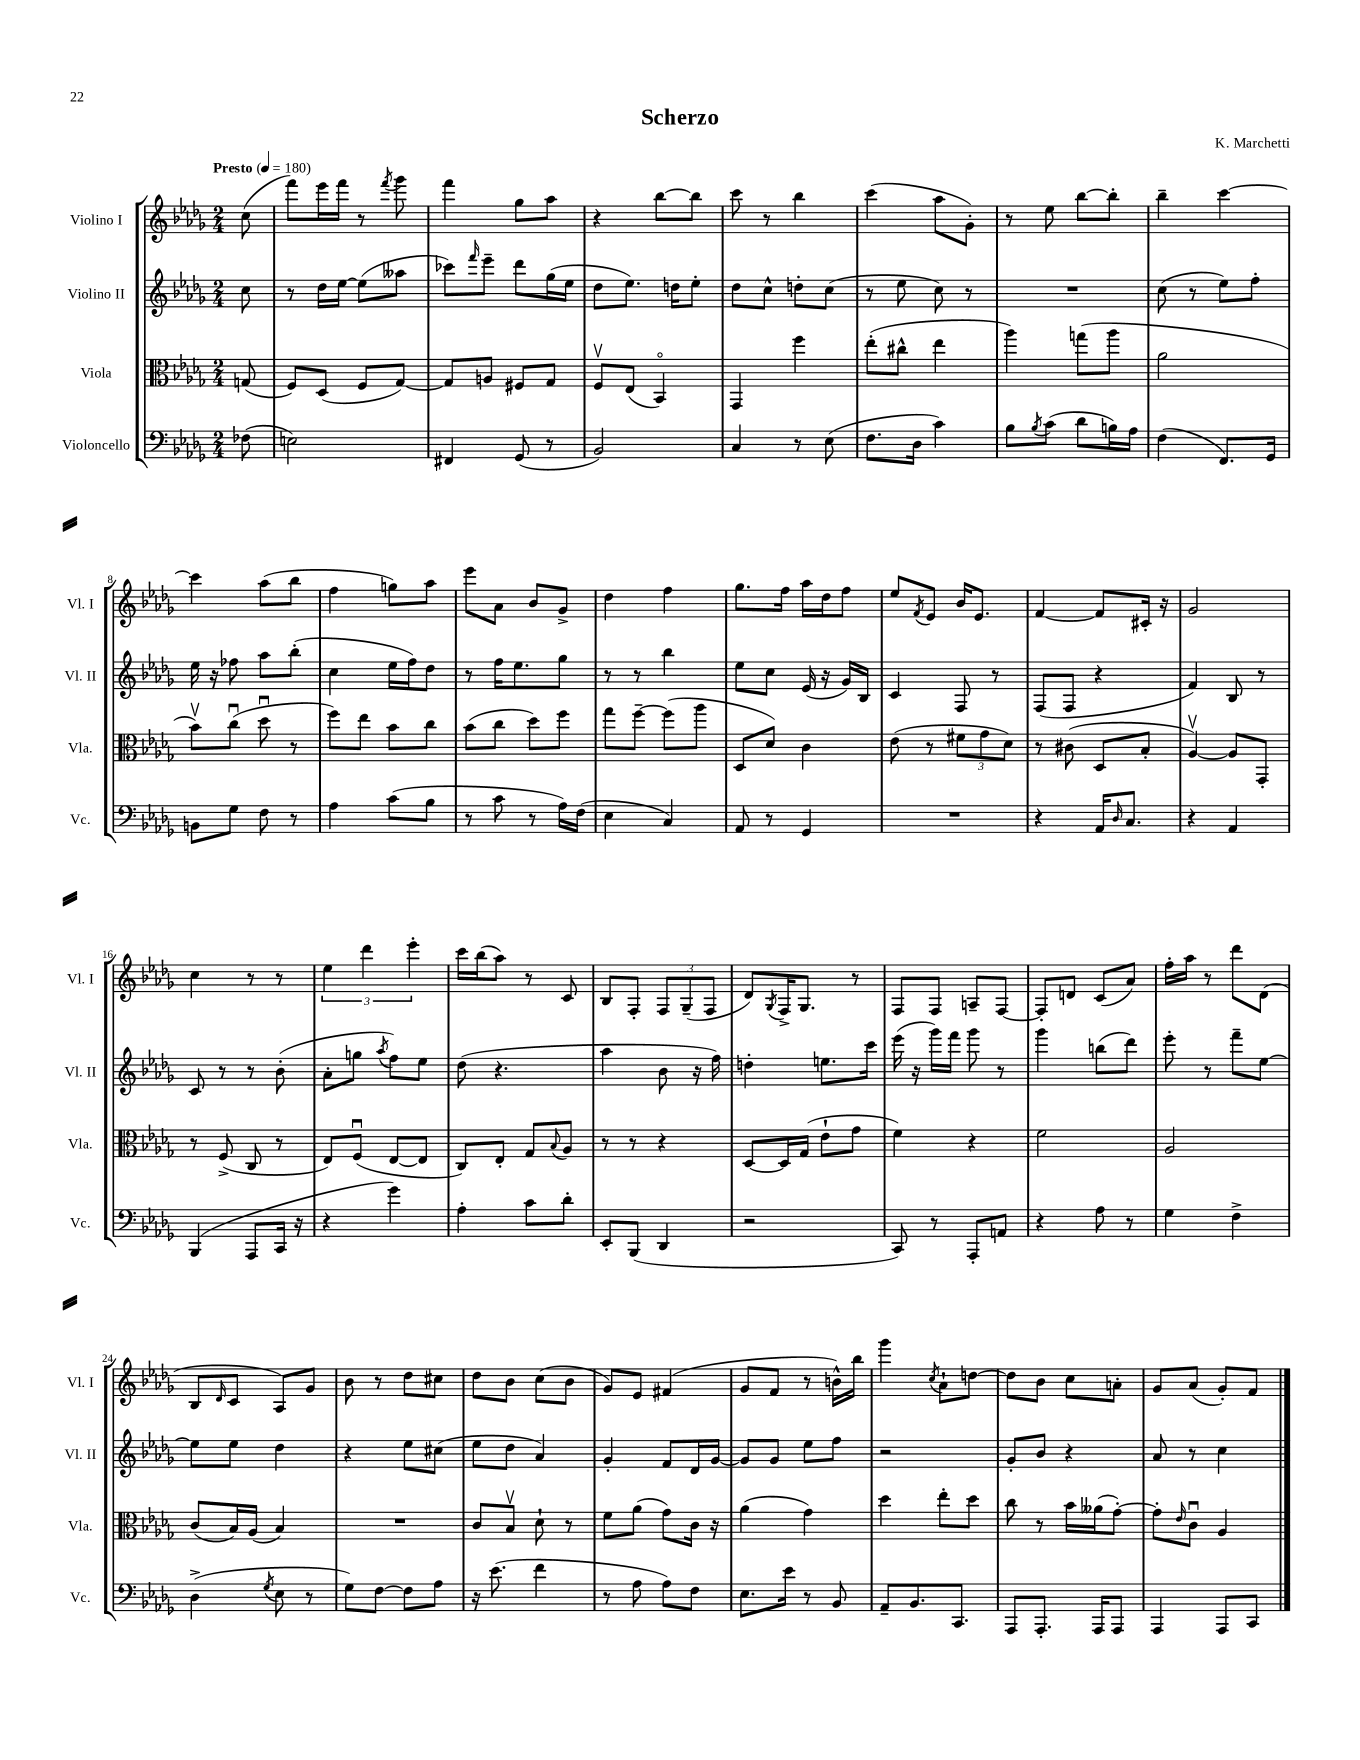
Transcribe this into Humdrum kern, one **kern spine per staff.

**kern	**kern	**kern	**kern
*staff4	*staff3	*staff2	*staff1
*clefF4	*clefC3	*clefG2	*clefG2
*k[b-e-a-d-g-]	*k[b-e-a-d-g-]	*k[b-e-a-d-g-]	*k[b-e-a-d-g-]
*M2/4	*M2/4	*M2/4	*M2/4
*MM180	*MM180	*MM180	*MM180
(8F-	(8G	8cc	(8cc
=	=	=	=
2E)	8F)	8r	8fff)
.	(8D-	16dd-	16eee-
.	.	[16ee-	16fff
.	8F	(8ee-]	8r
.	.	.	8qfff
.	[8G-)	8aa--	8ggg-
=	=	=	=
4FF#	8G-]	8ccc-)	4fff
.	.	16qqfff	.
.	8A	8eee-~	.
(8GG-	8F#	8ddd-	8gg-
8r	8G-	(16gg-	8aa-
.	.	16ee-	.
=	=	=	=
2BB-)	8Fv	8dd-	4r
.	(8E-	8.ee-)	.
.	4BB-o)	.	[8bb-
.	.	16dd	.
.	.	8ee-'	8bb-]
=	=	=	=
4C	4GG-	8dd-	8ccc
.	.	8cc^^	8r
8r	4ff	8dd'	4bb-
(8E-	.	(8cc	.
=	=	=	=
8.F	(8ee-'	8r	(4ccc
.	8cc#^^	8ee-	.
16D-	.	.	.
4c)	4ee-	8cc)	8aa-
.	.	8r	8g-')
=	=	=	=
8B-	4aa-)	2r	8r
8qB-	.	.	.
(8c	.	.	8ee-
8d-	(8gg	.	[8bb-
16B)	8aa-	.	8bb-']
16A-	.	.	.
=	=	=	=
(4F	2a-	(8cc	4bb-~
.	.	8r	.
8.FF)	.	8ee-)	[4ccc
.	.	8ff'	.
16GG-	.	.	.
=	=	=	=
8BB	8b-v)	16ee-	4ccc]
.	.	16r	.
8G-	(8ccu	8ff-	.
8F	8dd-u	8aa-	(8aa-
8r	8r	(8bb-'	8bb-
=	=	=	=
4A-	8ff)	4cc	4ff
.	8ee-	.	.
(8c	8b-	16ee-	8gg)
.	.	16ff)	.
8B-	8cc	8dd-	8aa-
=	=	=	=
8r	(8b-	8r	8eee-
8c	8cc	16ff	8a-
.	.	8.ee-	.
8r	8dd-)	.	8b-
16A-)	8ff	8gg-	8g-^
(16F	.	.	.
=	=	=	=
4E-	8gg-	8r	4dd-
.	[8ff~	8r	.
4C)	(8ff]	4bb-	4ff
.	8aa-	.	.
=	=	=	=
8AA-	8D-	8ee-	8.gg-
8r	8d-)	8cc	.
.	.	.	16ff
4GG-	4c	(16e-	16aa-
.	.	16r	16dd-
.	.	16g-)	8ff
.	.	16B-	.
=	=	=	=
2r	(8e-	4c	8ee-
.	.	.	8qf
.	8r	.	8e-
.	12f#	8F	16b-
.	.	.	8.e-
.	12g-	.	.
.	.	8r	.
.	12d-)	.	.
=	=	=	=
4r	8r	(8F	[4f
.	(8c#	8F	.
16AA-	8D-	4r	8f]
16qqD-	.	.	.
8.C	.	.	.
.	8B-'	.	16c#'
.	.	.	16r
=	=	=	=
4r	[4A-v)	4f)	2g-
4AA-	8A-]	8B-	.
.	8GG-'	8r	.
=	=	=	=
(4BBB-	8r	8c	4cc
.	(8F^	8r	.
8AAA-	8C	8r	8r
16CC	8r	(8b-'	8r
16r	.	.	.
=	=	=	=
4r	8E-)	8a-'	6ee-
.	(8Fu	8gg	.
.	.	.	6ddd-
.	.	8qaa-	.
4g-)	[8E-	8ff)	.
.	.	.	6eee-'
.	8E-]	8ee-	.
=	=	=	=
4A-'	8C)	(8dd-	16ccc
.	.	.	(16bb-
.	8E-'	4.r	8aa-)
8c	8G-	.	8r
.	8qqB-	.	.
8d-'	8A-	.	8c
=	=	=	=
8EE-'	8r	4aa-	8B-
(8BBB-	8r	.	8F'
4DD-	4r	8b-	12F
.	.	.	(12G-~
.	.	16r	.
.	.	.	12F
.	.	16ff)	.
=	=	=	=
2r	[8D-	4dd'	8d-)
.	.	.	8qG-
.	16D-]	.	16F^
.	(16G-	.	8.G-
.	8e-`	8.ee	.
.	8g-	.	8r
.	.	16ccc	.
=	=	=	=
8CC)	4f)	(16eee-	8F
.	.	16r	.
8r	.	16ggg-)	8F
.	.	16fff	.
8AAA-'	4r	8ggg-	8A~
8AA	.	8r	[8F
=	=	=	=
4r	2f	4ggg-	8F']
.	.	.	8d
8A-	.	(8bb	(8c
8r	.	8ddd-)	8a-)
=	=	=	=
4G-	2A-	8eee-'	16ff'
.	.	.	16aa-
.	.	8r	8r
4F^	.	8fff~	8ddd-
.	.	[8ee-	(8d-
=	=	=	=
(4D-^	(8c	8ee-]	8B-
.	.	.	16qqd-
.	16B-)	8ee-	8c
.	(16A-	.	.
8qG-	.	.	.
8E-	4B-)	4dd-	8A-)
8r	.	.	8g-
=	=	=	=
8G-)	2r	4r	8b-
[8F	.	.	8r
8F]	.	8ee-	8dd-
8A-	.	(8cc#	8cc#
=	=	=	=
16r	8c	8ee-	8dd-
(8.e-	.	.	.
.	8B-v	8dd-	8b-
4f	8d-`	4a-)	(8cc
.	8r	.	8b-
=	=	=	=
8r	8f	4g-'	8g-)
8A-	(8a-	.	8e-
8A-)	8g-)	8f	(4f#
8F	16c	16d-	.
.	16r	[16g-	.
=	=	=	=
8.E-	(4a-	8g-]	8g-
.	.	8g-	8f
16e-	.	.	.
8r	4g-)	8ee-	8r
8BB-	.	8ff	16b^^)
.	.	.	16bb-
=	=	=	=
8AA-~	4dd-	2r	4ggg-
8.BB-	.	.	.
.	.	.	8qcc
.	8ee-'	.	8a-`
8.CC	.	.	.
.	8dd-	.	[8dd
=	=	=	=
8AAA-	8cc	8g-'	8dd]
8.AAA-'	8r	8b-	8b-
.	16b-	4r	8cc
16AAA-	(16a--	.	.
8AAA-	[8g-')	.	8a'
=	=	=	=
4AAA-	8g-']	8a-	8g-
.	16qqe-	.	.
.	8cu	8r	(8a-
8AAA-	4A-	4cc	8g-')
8CC	.	.	8f
==	==	==	==
*-	*-	*-	*-
